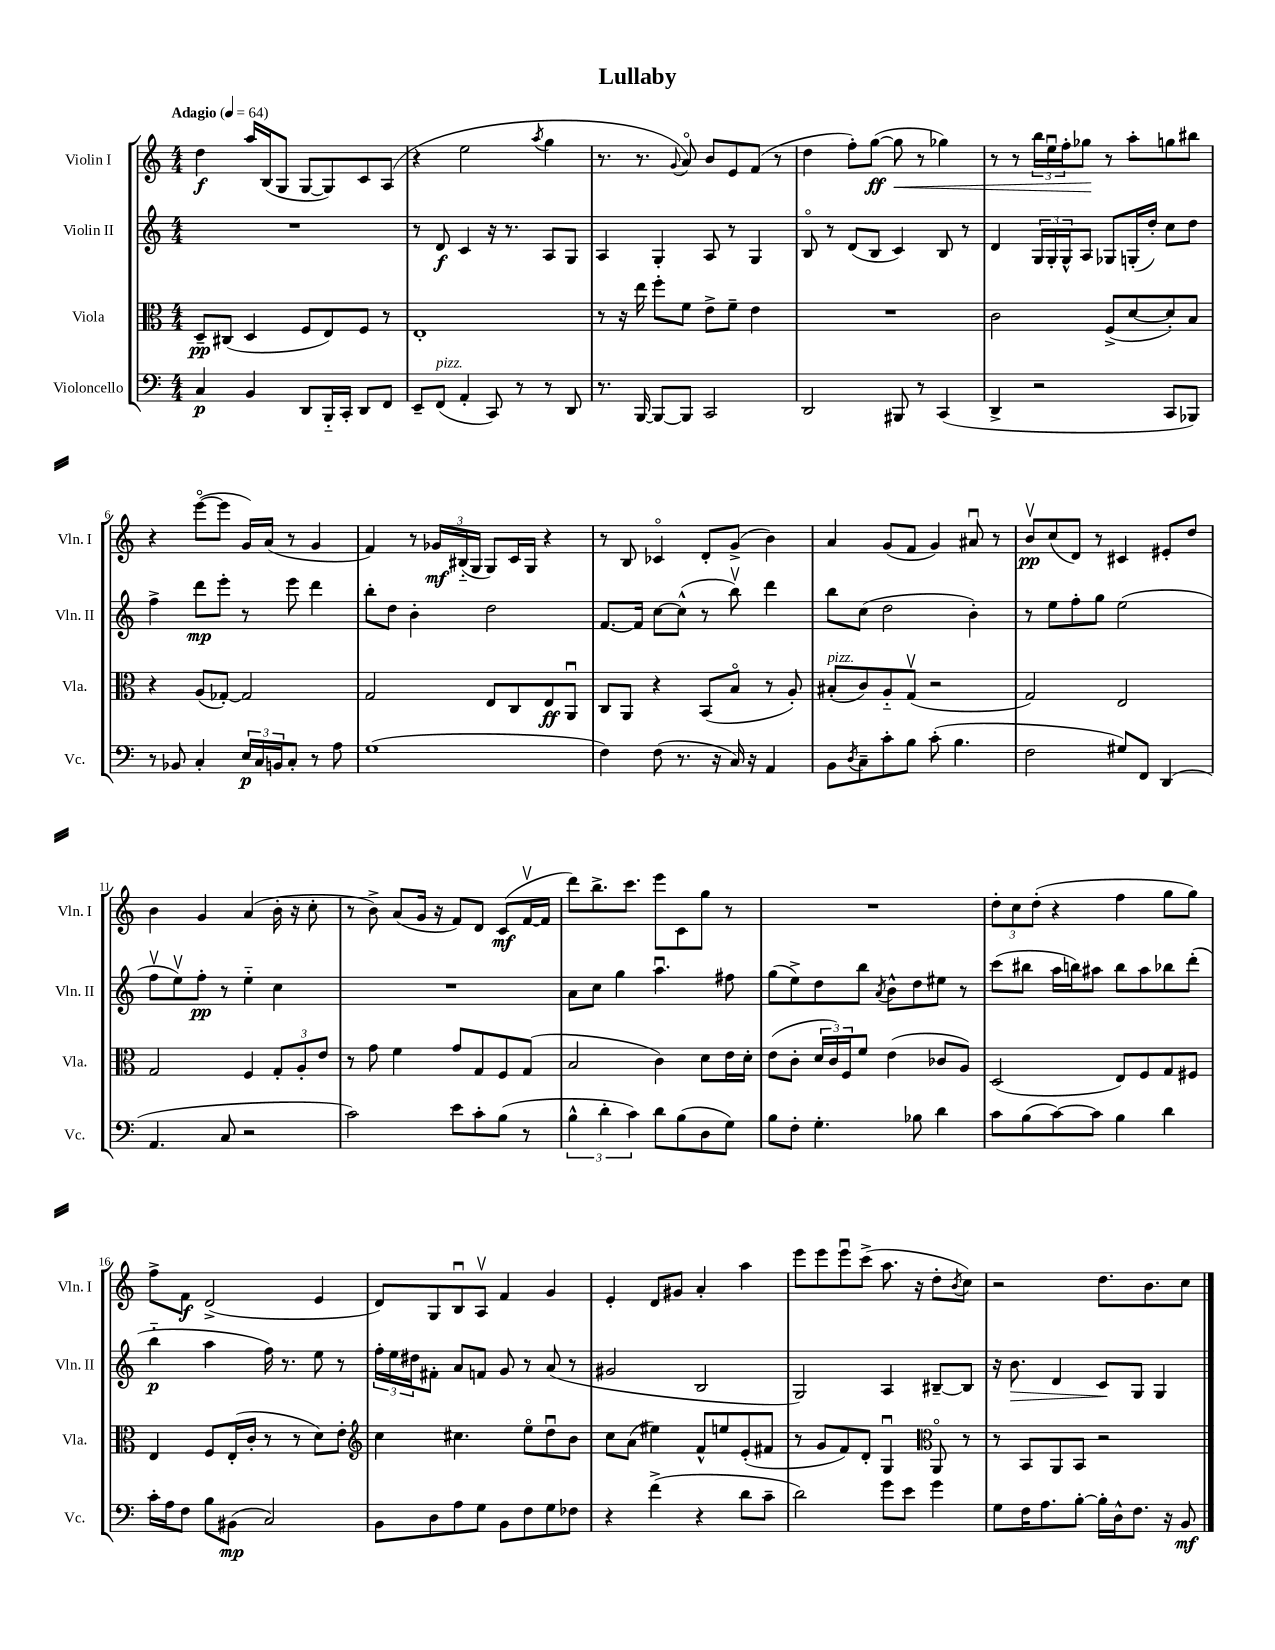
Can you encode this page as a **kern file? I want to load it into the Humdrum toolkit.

**kern	**dynam	**kern	**dynam	**kern	**dynam	**kern	**dynam
*part4	*part4	*part3	*part3	*part2	*part2	*part1	*part1
*staff4	*staff4	*staff3	*staff3	*staff2	*staff2	*staff1	*staff1
*I"Violoncello	*	*I"Viola	*	*I"Violin II	*	*I"Violin I	*
*I'Vc.	*	*I'Vla.	*	*I'Vln. II	*	*I'Vln. I	*
*clefF4	*	*clefC3	*	*clefG2	*	*clefG2	*
*k[]	*	*k[]	*	*k[]	*	*k[]	*
*M4/4	*	*M4/4	*	*M4/4	*	*M4/4	*
*MM64	*	*MM64	*	*MM64	*	*MM64	*
=1	=1	=1	=1	=1	=1	=1	=1
!	!	!	!	!	!	!LO:TX:a:B:t=Adagio	!
4C/	p	8D~/L	pp	1r	.	4dd\	f
.	.	(8C#X/J	.	.	.	.	.
4BB/	.	4D/	.	.	.	16aa/LL	.
.	.	.	.	.	.	(16B/J	.
.	.	.	.	.	.	8G/J	.
8DD/L	.	8F/L	.	.	.	[8G/L	.
16BBB/L	.	8E/)	.	.	.	8G/])	.
16CC'/JJ	.	.	.	.	.	.	.
8DD/L	.	8F/J	.	.	.	8c/	.
8FF/J	.	8r	.	.	.	(8A/J	.
=2	=2	=2	=2	=2	=2	=2	=2
8EE~/L	.	1E'	.	8r	.	4r	.
!LO:TX:a:i:t=pizz.	!	!	!	!	!	!	!
(8FF/J	.	.	.	8d/	f	.	.
4AA'/	.	.	.	4c/	.	2ee\	.
8CC/)	.	.	.	16r	.	.	.
.	.	.	.	8.r	.	.	.
8r	.	.	.	.	.	.	.
.	.	.	.	.	.	8qaa/	.
8r	.	.	.	8A/L	.	4gg\	.
8DD/	.	.	.	8G/J	.	.	.
=3	=3	=3	=3	=3	=3	=3	=3
8.r	.	8r	.	4A/	.	8.r	.
.	.	16r	.	.	.	.	.
[16BBB/	.	16ee\	.	.	.	8.r	.
8BBB/L_	.	8ff'\L	.	4G'/	.	.	.
.	.	.	.	.	.	8qqg/	.
8BBB/J]	.	8f\J	.	.	.	8a/)	.
2CC/	.	8e^\L	.	8A/	.	8b/L	.
.	.	8f~\J	.	8r	.	8e/	.
.	.	4e\	.	4G/	.	(8f/J	.
.	.	.	.	.	.	8r	.
=4	=4	=4	=4	=4	=4	=4	=4
2DD/	.	1r	.	8B/	.	4dd\	.
.	.	.	.	8r	.	.	.
.	.	.	.	(8d/L	.	8ff'\L)	.
.	.	.	.	8B/J	.	([8gg\J	ff
!	!	!	!	!	!	!	!LO:HP:b
8BBB#X/	.	.	.	4c/)	.	8gg\]	<
8r	.	.	.	.	.	8r	.
(4CC/	.	.	.	8B/	.	4gg-X\)	.
.	.	.	.	8r	.	.	.
=5	=5	=5	=5	=5	=5	=5	=5
4DD^/	.	2c\	.	4d/	.	8r	.
.	.	.	.	.	.	8r	.
2r	.	.	.	24G/LL	.	24bb\LL	.
.	.	.	.	24G'/	.	24eeu\	.
.	.	.	.	24G^^/J	.	24ff'\J	.
.	.	.	.	8A/J	.	8gg-X\J	.
.	.	(8F^/L	.	8G-X/L	.	8r	[
.	.	[8d/	.	(16Gn'/L	.	8aa'\L	.
.	.	.	.	16dd'/JJ)	.	.	.
8CC/L	.	8d'/])	.	8cc\L	.	8ggn\	.
8BBB-X/J)	.	8B/J	.	8dd\J	.	8bb#X\J	.
!!LO:LB:g=z
=6	=6	=6	=6	=6	=6	=6	=6
8r	.	4r	.	4ff^\	.	4r	.
8BB-X/	.	.	.	.	.	.	.
4C'/	.	(8A/L	.	8ddd\L	mp	([8eee\L	.
.	.	[8G-X'/J)	.	8eee'\J	.	8eee\J]	.
24E/LL	p	2G-/]	.	8r	.	16g/LL)	.
24C/	.	.	.	.	.	.	.
.	.	.	.	.	.	(16a/JJ	.
24BBn/J	.	.	.	.	.	.	.
8C'/J	.	.	.	8eee\	.	8r	.
8r	.	.	.	4ddd\	.	4g/	.
8A\	.	.	.	.	.	.	.
=7	=7	=7	=7	=7	=7	=7	=7
(1G	.	2G/	.	8bb'\L	.	4f/)	.
.	.	.	.	8dd\J	.	.	.
.	.	.	.	4b'\	.	8r	.
.	.	.	.	.	.	24g-X/LL	mf
.	.	.	.	.	.	(24B#X/	.
.	.	.	.	.	.	24G/JJ	.
.	.	8E/L	.	2dd\	.	8G/L)	.
.	.	8C/	.	.	.	16c/L	.
.	.	.	.	.	.	16G/JJ	.
.	.	8E/	ff	.	.	4r	.
.	.	8AAu/J	.	.	.	.	.
=8	=8	=8	=8	=8	=8	=8	=8
4F\)	.	8C/L	.	[8.f/L	.	8r	.
.	.	8AA/J	.	.	.	8B/	.
.	.	.	.	16f/Jk]	.	.	.
(8F\	.	4r	.	[8cc\L	.	4c-X/	.
8.r	.	.	.	(8cc^^\J]	.	.	.
.	.	(8BB/L	.	8r	.	8d'/L	.
16r	.	.	.	.	.	.	.
16C/)	.	8B/J	.	8bbv\)	.	(8g^/J	.
16r	.	.	.	.	.	.	.
4AA/	.	8r	.	4ddd\	.	4b\)	.
.	.	8A'/)	.	.	.	.	.
=9	=9	=9	=9	=9	=9	=9	=9
!	!	!LO:TX:a:i:t=pizz.	!	!	!	!	!
8BB\L	.	(8B#X'/L	.	8bb\L	.	4a/	.
8qD/	.	.	.	.	.	.	.
8C~\	.	8c/)	.	(8cc\J	.	.	.
8c'\	.	8A/	.	2dd\	.	(8g/L	.
8B\J	.	(8Gv/J	.	.	.	8f/J	.
(8c'\	.	2r	.	.	.	4g/)	.
4.B\	.	.	.	.	.	.	.
.	.	.	.	4b'\)	.	8a#Xu/	.
.	.	.	.	.	.	8r	.
=10	=10	=10	=10	=10	=10	=10	=10
2F\	.	2G/)	.	8r	.	8bv/L	pp
.	.	.	.	8ee\L	.	(8cc/	.
.	.	.	.	8ff'\	.	8d/J)	.
.	.	.	.	8gg\J	.	8r	.
8G#X/L)	.	2E/	.	(2ee\	.	4c#X/	.
8FF/J	.	.	.	.	.	.	.
(4DD/	.	.	.	.	.	8e#X'/L	.
.	.	.	.	.	.	8dd/J	.
!!LO:LB:g=z
=11	=11	=11	=11	=11	=11	=11	=11
4.AA/	.	2G/	.	8ffv\L	.	4b\	.
.	.	.	.	8eev\)	.	.	.
.	.	.	.	8ff'\J	pp	4g/	.
8C/	.	.	.	8r	.	.	.
2r	.	4F/	.	4ee\	.	(4a/	.
.	.	12G'/L	.	4cc\	.	16b'\	.
.	.	.	.	.	.	16r	.
.	.	12A'/	.	.	.	.	.
.	.	.	.	.	.	8cc'\	.
.	.	12e/J	.	.	.	.	.
=12	=12	=12	=12	=12	=12	=12	=12
2c\)	.	8r	.	1r	.	8r	.
.	.	8g\	.	.	.	8b^\)	.
.	.	4f\	.	.	.	(8a/L	.
.	.	.	.	.	.	16g/Jk	.
.	.	.	.	.	.	16r	.
8e\L	.	8g/L	.	.	.	8f/L)	.
8c'\	.	8G/	.	.	.	8d/J	.
(8B\J	.	8F/	.	.	.	(8c/L	mf
8r	.	(8G/J	.	.	.	[16fv/L	.
.	.	.	.	.	.	16f/JJ]	.
=13	=13	=13	=13	=13	=13	=13	=13
6B^^\	.	2B/	.	8a\L	.	8ddd\L)	.
.	.	.	.	8cc\J	.	8.bb^\	.
6d'\	.	.	.	.	.	.	.
.	.	.	.	4gg\	.	.	.
.	.	.	.	.	.	8.ccc\J	.
6c\)	.	.	.	.	.	.	.
8d\L	.	4c\)	.	4.aau\	.	8eee\L	.
(8B\	.	.	.	.	.	8c\	.
8D\	.	8d\L	.	.	.	8gg\J	.
8G\J)	.	16e\L	.	8ff#X\	.	8r	.
.	.	16d'\JJ	.	.	.	.	.
=14	=14	=14	=14	=14	=14	=14	=14
8B\L	.	(8e\L	.	(8gg\L	.	1r	.
8F'\J	.	8c'\J	.	8ee^\)	.	.	.
4.G'\	.	24d/LL	.	8dd\	.	.	.
.	.	24c/)	.	.	.	.	.
.	.	24F/J	.	.	.	.	.
.	.	8f/J	.	8bb\J	.	.	.
.	.	.	.	8qa/	.	.	.
.	.	(4e\	.	8b^^\L	.	.	.
8B-X\	.	.	.	8dd\	.	.	.
4d\	.	8c-X/L	.	8ee#X\J	.	.	.
.	.	8A/J)	.	8r	.	.	.
=15	=15	=15	=15	=15	=15	=15	=15
8c\L	.	(2D/	.	(8ccc\L	.	12dd'\L	.
.	.	.	.	.	.	12cc\	.
(8B\	.	.	.	8bb#X\J	.	.	.
.	.	.	.	.	.	(12dd'\J	.
[8c\)	.	.	.	16aa\LL	.	4r	.
.	.	.	.	16bbn\J)	.	.	.
8c\J]	.	.	.	8aa#X\J	.	.	.
4B\	.	8E/L)	.	8bb\L	.	4ff\	.
.	.	8F/	.	8aa#\	.	.	.
4d\	.	8G/	.	8bb-X\	.	8gg\L	.
.	.	8F#X/J	.	(8ddd'\J	.	8gg\J)	.
!!LO:LB:g=z
=16	=16	=16	=16	=16	=16	=16	=16
16c'\LL	.	4E/	.	4bb\	p	8ff^\L	.
16A\J	.	.	.	.	.	.	.
8F\J	.	.	.	.	.	8f\J	f
8B\L	.	8F/L	.	4aa\	.	(2d^/	.
(8BB#X\J	mp	(16E'/L	.	.	.	.	.
.	.	16c'/JJ	.	.	.	.	.
2C/)	.	8r	.	16ff\)	.	.	.
.	.	.	.	8.r	.	.	.
.	.	8r	.	.	.	.	.
.	.	8d\L)	.	8ee\	.	4e/	.
.	.	8e'\J	.	8r	.	.	.
=17	=17	=17	=17	=17	=17	=17	=17
*	*	*clefG2	*	*	*	*	*
8BB\L	.	4cc\	.	24ff'\LL	.	8d/L)	.
.	.	.	.	24ee\	.	.	.
.	.	.	.	24dd#X\J	.	.	.
8D\	.	.	.	8f#X'\J	.	8G/	.
8A\	.	4.cc#X\	.	8a/L	.	8Bu/	.
8G\J	.	.	.	8fn/J	.	8Av/J	.
8BB\L	.	.	.	8g/	.	4f/	.
8F\	.	8ee\L	.	8r	.	.	.
8G\	.	8ddu\	.	(8a/	.	4g/	.
8F-X\J	.	8b\J	.	8r	.	.	.
=18	=18	=18	=18	=18	=18	=18	=18
4r	.	8cc\L	.	2g#X/	.	4e'/	.
.	.	(8a\J	.	.	.	.	.
(4f^\	.	4ee#X\)	.	.	.	8d/L	.
.	.	.	.	.	.	8g#X/J	.
4r	.	8f^^/L	.	2B/	.	4a'/	.
.	.	8een/	.	.	.	.	.
8d\L	.	(8e'/	.	.	.	4aa\	.
8c~\J	.	8f#X/J	.	.	.	.	.
=19	=19	=19	=19	=19	=19	=19	=19
2d\)	.	8r	.	2G/)	.	8eee\L	.
.	.	8g/L	.	.	.	8eee\	.
.	.	8f/)	.	.	.	8eeeu\	.
.	.	8d'/J	.	.	.	(8ccc^\J	.
8g\L	.	4Gu/	.	4A/	.	8.aa\	.
8e\J	.	.	.	.	.	.	.
.	.	.	.	.	.	16r	.
*	*	*clefC3	*	*	*	*	*
4g\	.	8AA/	.	[8B#X~/L	.	8dd'\L	.
.	.	.	.	.	.	8qb/	.
.	.	8r	.	8B#/J]	.	8cc\J)	.
=20	=20	=20	=20	=20	=20	=20	=20
8G\L	.	8r	.	16r	.	2r	.
!	!	!	!	!	!LO:HP:b	!	!
.	.	.	.	8.b\	>	.	.
16F\K	.	8BB/L	.	.	.	.	.
8.A\	.	.	.	.	.	.	.
.	.	8AA/	.	4d/	.	.	.
[8B'\J	.	8BB/J	.	.	.	.	.
16B'\LL]	.	2r	.	8c/L	.	8.dd\L	.
16D^^\J	.	.	.	.	.	.	.
8.F\J	.	.	.	8G/J	]	.	.
.	.	.	.	.	.	8.b\	.
.	.	.	.	4G/	.	.	.
16r	.	.	.	.	.	.	.
8BB/	mf	.	.	.	.	8cc\J	.
==	==	==	==	==	==	==	==
*-	*-	*-	*-	*-	*-	*-	*-
